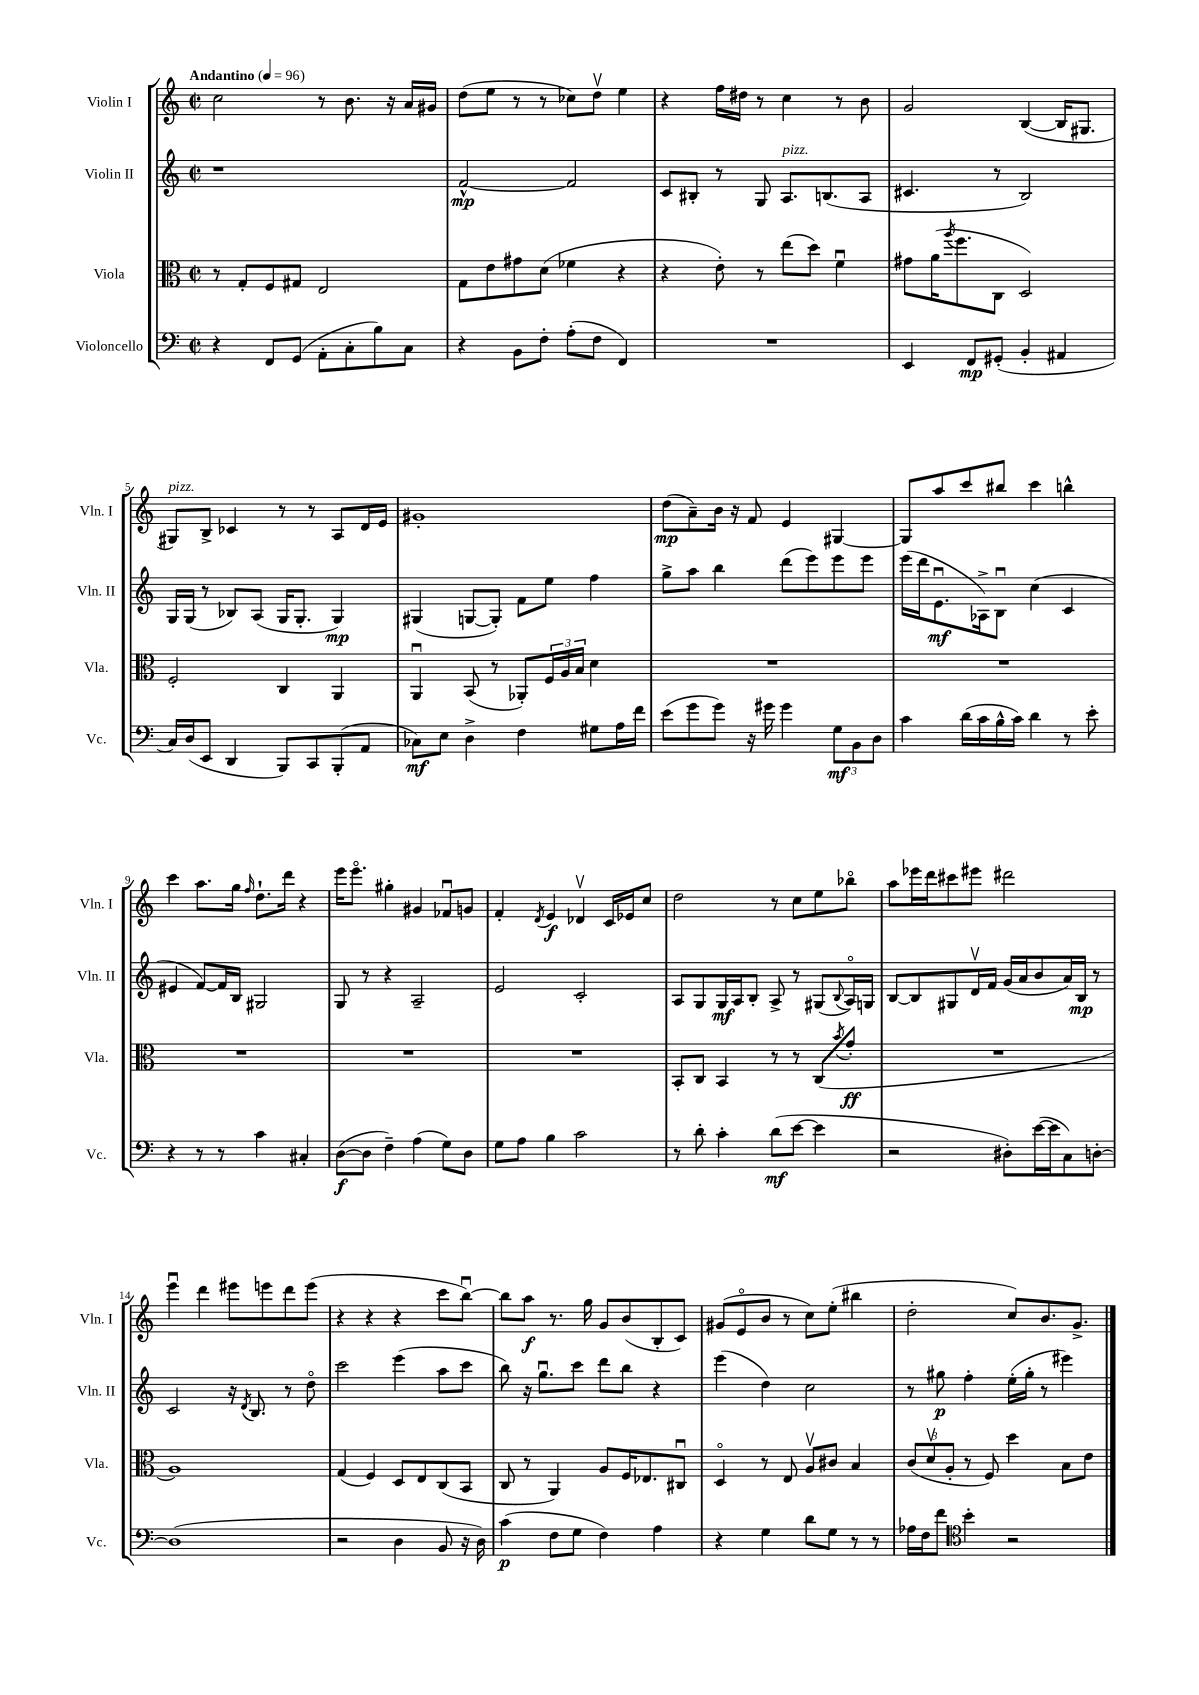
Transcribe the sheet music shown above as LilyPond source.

<<
\new StaffGroup <<
\new Staff = "s0" \with { instrumentName = "Violin I" shortInstrumentName = "Vln. I" } {
    \clef treble \key c \major \defaultTimeSignature \time 2/2 \tempo "Andantino" 4 = 96
    c''2 r8 b'8. r16 a'16 gis'16 |
    d''8( e''8 r8 r8 ces''8) d''8\upbow e''4 |
    r4 f''16 dis''16 r8 c''4 r8 b'8 |
    g'2 b4~( b16 gis8. |
    gis8^\markup { \italic "pizz." }) b8-> ces'4 r8 r8 a8 d'16 e'16 |
    gis'1-. |
    d''8\mp( a'8--) b'16 r16 f'8 e'4 gis4~ |
    gis8 a''8 c'''8 bis''8 c'''4 b''4-^ |
    c'''4 a''8. g''16 \grace { f''16 } d''8.-! d'''16 r4 |
    e'''16 e'''8.\flageolet gis''4-. gis'4 fes'8\downbow g'8 |
    f'4-. \acciaccatura { d'8 } e'4\f des'4\upbow c'16 ees'16 c''8 |
    d''2 r8 c''8 e''8 bes''8\flageolet |
    a''8 ees'''16 d'''16 cis'''8 eis'''8 dis'''2 |
    e'''4\downbow d'''4 eis'''8 e'''8 d'''8 e'''8( |
    r4 r4 r4 c'''8 b''8~\downbow) |
    b''8 a''8\f r8. g''16 g'8 b'8( b8-. c'8) |
    gis'8( e'8\flageolet b'8 r8 c''8) e''8-.( bis''4 |
    d''2-. c''8) b'8. g'8.-> \bar "|." |
}
\new Staff = "s1" \with { instrumentName = "Violin II" shortInstrumentName = "Vln. II" } {
    \clef treble \key c \major \defaultTimeSignature \time 2/2
    r1 |
    f'2~-^\mp f'2 |
    c'8 bis8-. r8 g8 a8.^\markup { \italic "pizz." } b8.( a8 |
    cis'4. r8 b2) |
    g16 g16( r8 bes8) a8( g16 g8.-. g4\mp) |
    gis4( g8~ g8-.) f'8 e''8 f''4 |
    g''8-> a''8 b''4 d'''8( e'''8) e'''8 e'''8 |
    e'''16( d'''16 e'8.\downbow\mf aes16->) b8\downbow c''4( c'4 |
    eis'4 f'8~) f'16 b16 gis2 |
    g8 r8 r4 a2-- |
    e'2 c'2-. |
    a8 g8 g16\mf a16 b8-. a8-> r8 gis8( \appoggiatura { b8 } a16\flageolet) g16 |
    b8~ b8 gis8 d'16\upbow f'16 g'16( a'16 b'8 a'16) b16\mp r8 |
    c'2 r16 \acciaccatura { d'8 } b8. r8 d''8\flageolet |
    c'''2 e'''4( a''8 c'''8 |
    b''8) r16 g''8.\downbow c'''8 d'''8 b''8 r4 |
    e'''4( d''4) c''2 |
    r8 gis''8\p f''4-. e''16-.( gis''16-. r8 eis'''4) \bar "|." |
}
\new Staff = "s2" \with { instrumentName = "Viola" shortInstrumentName = "Vla." } {
    \clef alto \key c \major \defaultTimeSignature \time 2/2
    r8 g8-. f8 gis8 e2 |
    g8 e'8 gis'8 d'8( fes'4 r4 |
    r4 e'8-.) r8 e''8( d''8) f'4\downbow |
    gis'8 a'16( \acciaccatura { a''8 } f''8. c8 d2) |
    f2-. c4 a,4 |
    a,4\downbow b,8( r8 aes,8-.) \tuplet 3/2 { f16 a16 b16 } d'4 |
    R1 |
    R1 |
    R1 |
    R1 |
    R1 |
    b,8-. c8 b,4 r8 r8 c8( \acciaccatura { b'8 } g'8-.\ff |
    R1 |
    a1) |
    g4( f4) d8 e8 c8( b,8 |
    c8 r8 a,4) a8 f16 ees8. cis8\downbow |
    d4\flageolet r8 e8 a8\upbow cis'8 b4 |
    \tuplet 3/2 { c'8( d'8\upbow a8-. } r8 f8) d''4 b8 e'8 \bar "|." |
}
\new Staff = "s3" \with { instrumentName = "Violoncello" shortInstrumentName = "Vc." } {
    \clef bass \key c \major \defaultTimeSignature \time 2/2
    r4 f,8 g,8( a,8-. c8-. b8) c8 |
    r4 b,8 f8-. a8-.( f8 f,4) |
    R1 |
    e,4 f,8\mp gis,8-.( b,4-. ais,4 |
    c16) d16( e,8 d,4 b,,8) c,8 b,,8-.( a,8 |
    ces8\mf) e8 d4-> f4 gis8 a16 f'16 |
    e'8( g'8 g'8) r16 gis'16 gis'4 \tuplet 3/2 { g8\mf b,8 d8 } |
    c'4 d'16( c'16 b16-^ c'16) d'4 r8 e'8-. |
    r4 r8 r8 c'4 cis4-. |
    d8~\f( d8 f4--) a4( g8) d8 |
    g8 a8 b4 c'2 |
    r8 d'8-. c'4-. d'8\mf( e'8~ e'4 |
    r2 dis8-.) e'16~( e'16 c8) d8~-. |
    d1( |
    r2 d4 b,8 r16 d16) |
    c'4\p( f8 g8 f4) a4 |
    r4 g4 d'8 g8 r8 r8 |
    aes16 f16 f'8 \clef tenor b'4-. r2 \bar "|." |
}
>>
>>
